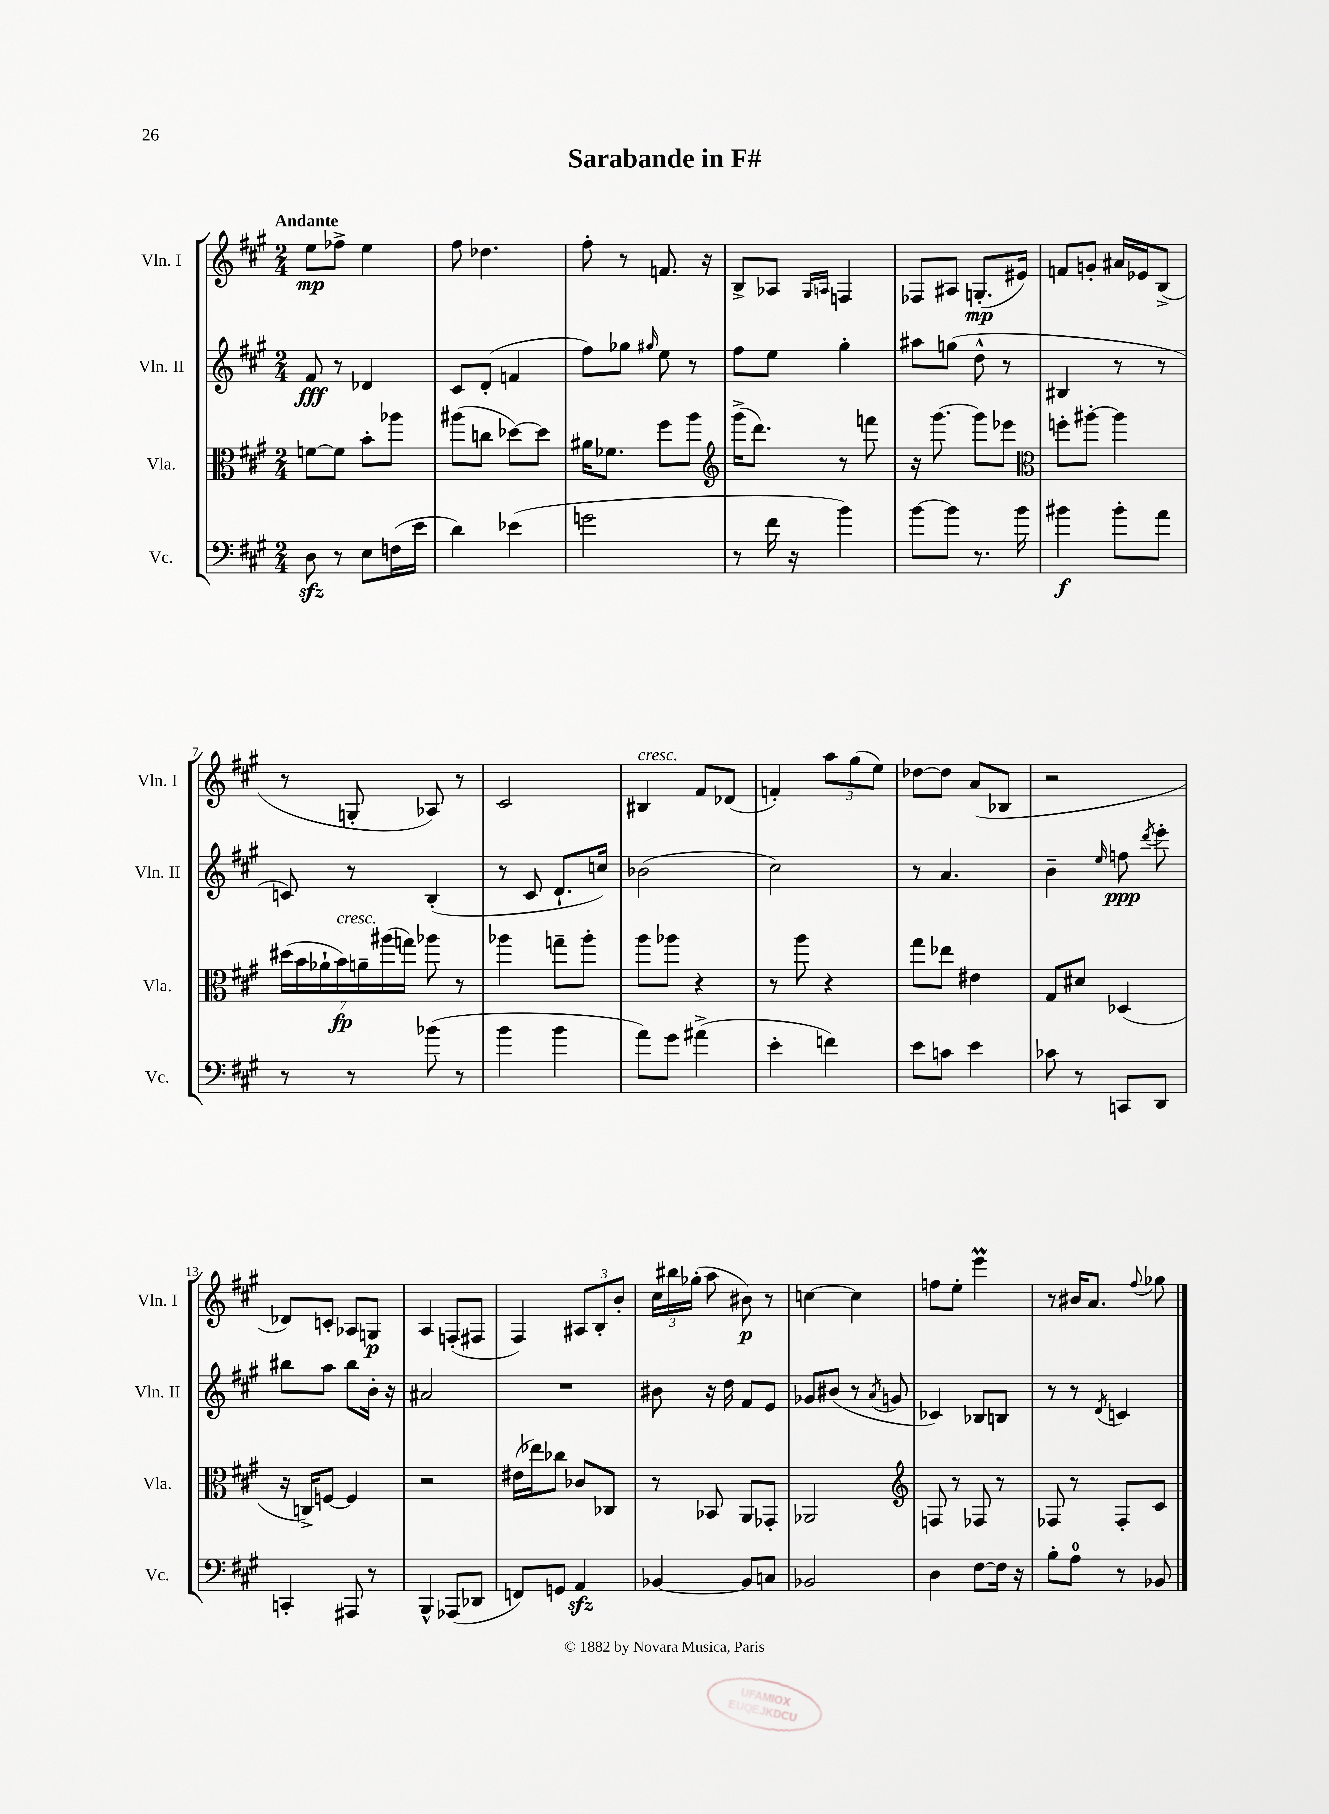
\header { title = "Sarabande in F#" }
<<
\new StaffGroup <<
\new Staff = "s0" \with { instrumentName = "Vln. I" shortInstrumentName = "Vln. I" } {
    \clef treble \key a \major \numericTimeSignature \time 2/4 \tempo "Andante"
    \autoBeamOff e''8[\mp fes''8]-> e''4 |
    fis''8 des''4. |
    fis''8-. r8 f'8. r16 |
    b8[-> aes8] \grace { gis16[ a16] } f4 |
    fes8[ ais8] g8.[-.\mp( eis'16]) |
    f'8[ g'8]-. ais'16[ ees'16 b8]->( |
    r8 g8-. aes8) r8 |
    cis'2 |
    bis4^\markup { \italic "cresc." } fis'8[ des'8]( |
    f'4-.) \tuplet 3/2 { a''8[ gis''8( e''8]) } |
    des''8[~ des''8] a'8[( bes8] |
    r2 |
    des'8[) c'8]-. aes8[ g8]\p |
    a4 f8[-.( fis8] |
    fis4) \tuplet 3/2 { ais8[ b8-. b'8]-. } |
    \tuplet 3/2 { cis''16[ bis''16 ges''16]-.( } a''8 bis'8\p) r8 |
    c''4~ c''4 |
    f''8[ e''8]-. e'''4\prall |
    r8 bis'16[ a'8.] \appoggiatura { fis''8 } ges''8 \bar "|." |
}
\new Staff = "s1" \with { instrumentName = "Vln. II" shortInstrumentName = "Vln. II" } {
    \clef treble \key a \major \numericTimeSignature \time 2/4
    \autoBeamOff fis'8\fff r8 des'4 |
    cis'8[ d'8]-.( f'4 |
    fis''8[) ges''8] \grace { gis''16 } e''8 r8 |
    fis''8[ e''8] gis''4-. |
    ais''8[ g''8]( d''8-^ r8 |
    bis4 r8 r8 |
    c'8) r8 b4-.( |
    r8 cis'8 d'8.[-! c''16]) |
    bes'2( |
    cis''2) |
    r8 a'4. |
    b'4-- \grace { e''16 } f''8\ppp \acciaccatura { d'''8 } e'''8-. |
    bis''8[ a''8] bis''8[ b'16]-. r16 |
    ais'2 |
    R2 |
    bis'8 r16 d''16 fis'8[ e'8] |
    ges'8[ bis'8]( r8 \acciaccatura { a'8 } g'8 |
    ces'4) bes8[ b8] |
    r8 r8 \acciaccatura { d'8 } c'4 \bar "|." |
}
\new Staff = "s2" \with { instrumentName = "Vla." shortInstrumentName = "Vla." } {
    \clef alto \key a \major \numericTimeSignature \time 2/4
    \autoBeamOff f'8[~ f'8] b'8[-. aes''8] |
    ais''8[( c''8] des''8[~) des''8] |
    ais'16[ fes'8.] fis''8[ a''8] |
    \clef treble gis'''16[->( d'''8.]) r8 f'''8 |
    r16 gis'''8.~ gis'''8[ ees'''8] |
    \clef alto f''8[-. ais''8]~-. ais''4 |
    \tuplet 7/4 { dis''16[( b'16 aes'16-! b'16\fp^\markup { \italic "cresc." }) a'16-- ais''16( g''16]) } aes''8 r8 |
    aes''4 g''8[-- aes''8]-. |
    a''8[ aes''8] r4 |
    r8 a''8 r4 |
    gis''8[ ees''8] eis'4 |
    gis8[ dis'8] des4( |
    r16 c16[->) f8]~ f4 |
    r2 |
    eis'16[( ees''16) ces''8] ces'8[ ces8] |
    r8 bes,8 a,8[ ges,8]-. |
    aes,2 |
    \clef treble f8 r8 fes8 r8 |
    fes8 r8 fes8[-. cis'8] \bar "|." |
}
\new Staff = "s3" \with { instrumentName = "Vc." shortInstrumentName = "Vc." } {
    \clef bass \key a \major \numericTimeSignature \time 2/4
    \autoBeamOff d8\sfz r8 e8[ f16( e'16] |
    d'4) ees'4( |
    g'2 |
    r8 fis'16 r16 b'4) |
    b'8[~ b'8] r8. b'16 |
    bis'4\f bis'8[-. a'8] |
    r8 r8 bes'8( r8 |
    b'4 b'4 |
    a'8[) gis'8] ais'4->( |
    e'4-. f'4) |
    e'8[ c'8] e'4 |
    ces'8 r8 c,8[ d,8] |
    c,4-. ais,,8 r8 |
    b,,4-^ aes,,8[( des,8] |
    f,8[) g,8] a,4\sfz |
    bes,4~ bes,8[ c8] |
    bes,2 |
    d4 fis8[~ fis16] r16 |
    b8[-. a8]-0 r8 bes,8 \bar "|." |
}
>>
>>
